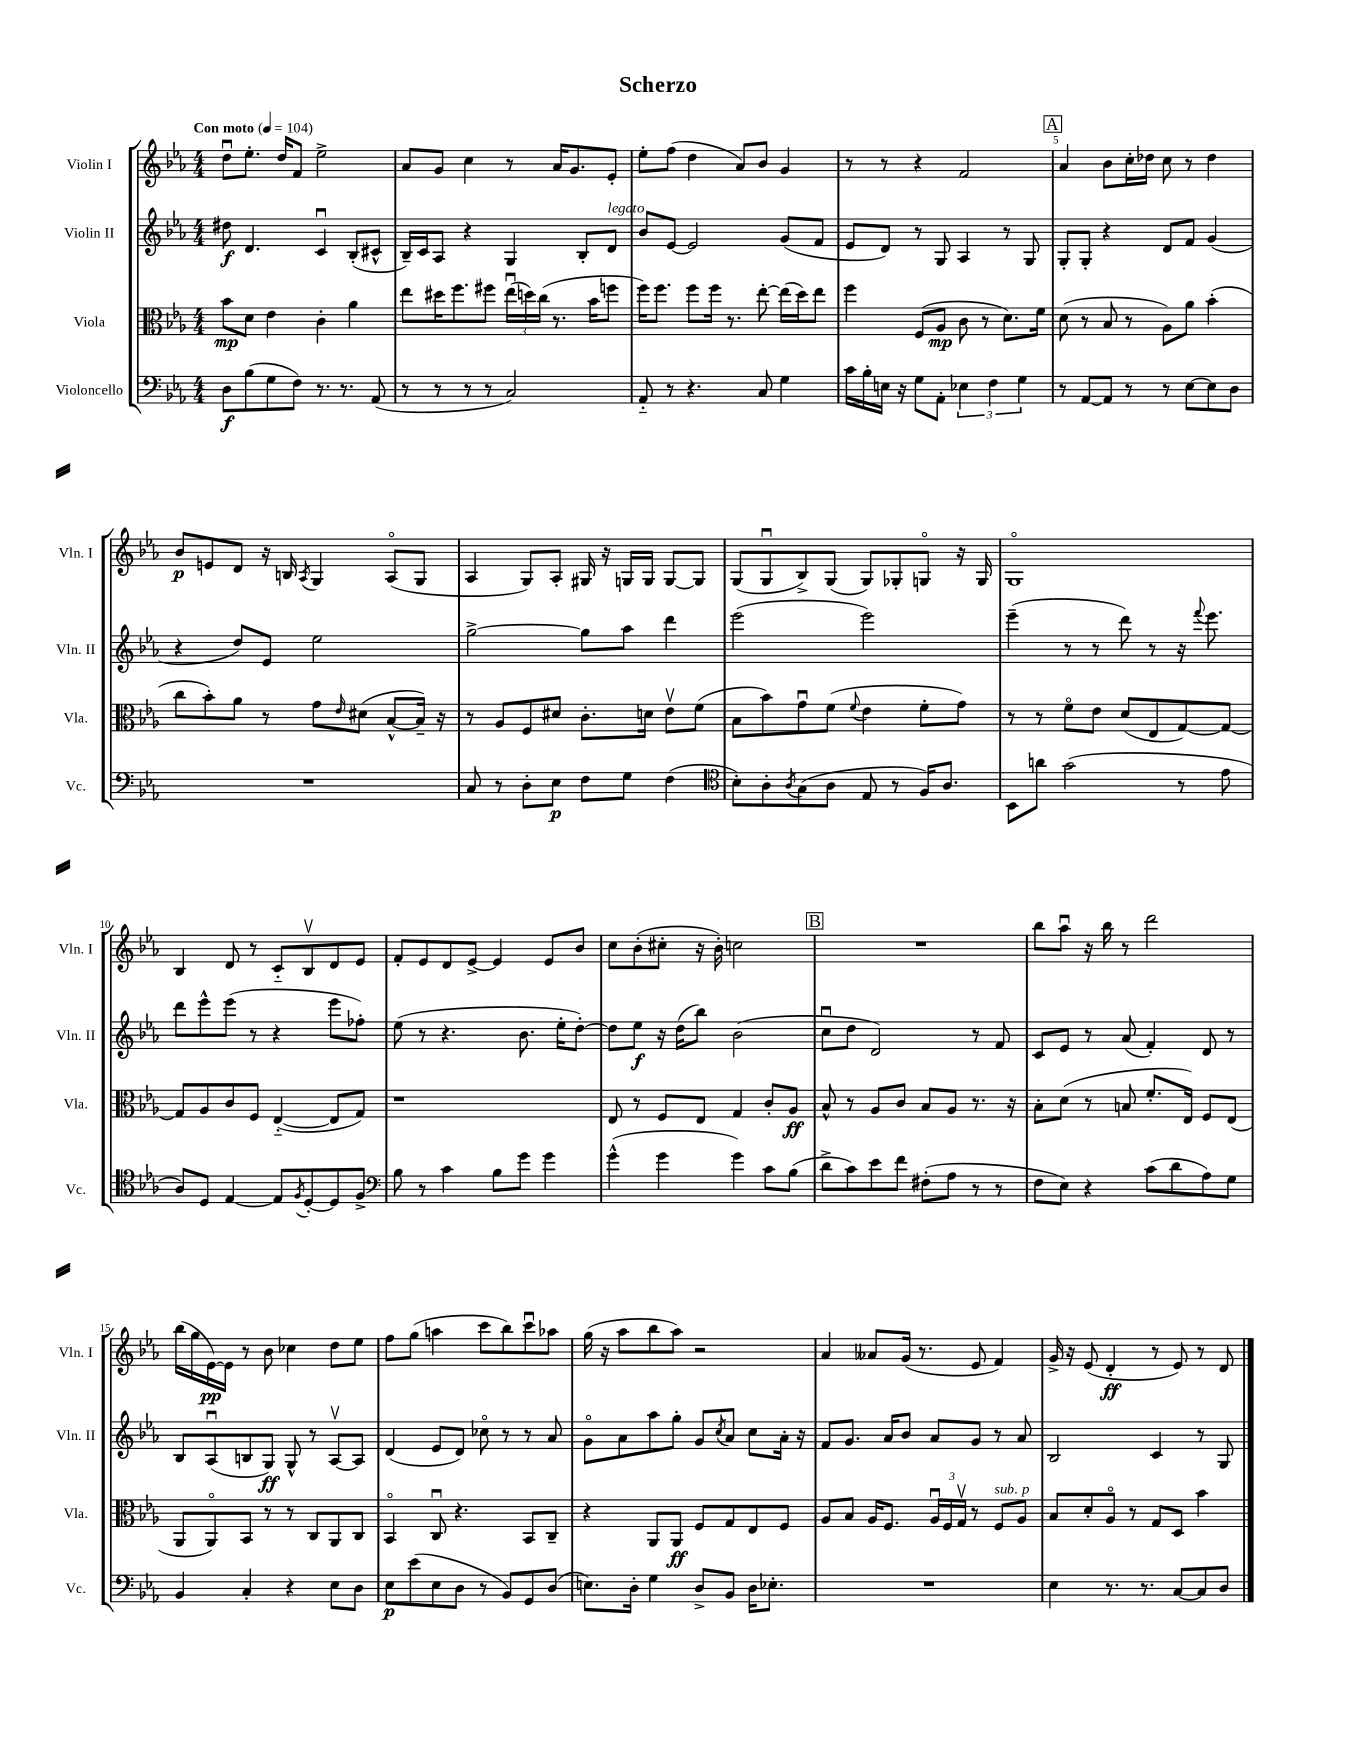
\header { title = "Scherzo" }
<<
\new StaffGroup <<
\new Staff = "s0" \with { instrumentName = "Violin I" shortInstrumentName = "Vln. I" } {
    \clef treble \key ees \major \numericTimeSignature \time 4/4 \tempo "Con moto" 4 = 104
    d''8\downbow ees''8.-. d''16 f'8 ees''2-> |
    aes'8 g'8 c''4 r8 aes'16 g'8. ees'8-. |
    ees''8-. f''8( d''4 aes'8) bes'8 g'4 |
    r8 r8 r4 f'2 |
    \mark \markup { \box "A" } aes'4 bes'8 c''16-. des''16 c''8 r8 des''4 |
    bes'8\p e'8 d'8 r16 b16 \acciaccatura { aes8 } g4 aes8\flageolet( g8 |
    aes4 g8) aes8-. gis16 r16 g16 g16 g8~ g8 |
    g8( g8\downbow bes8->) g8( g8) ges8-. g8\flageolet r16 g16 |
    g1\flageolet |
    bes4 d'8 r8 c'8-_ bes8\upbow d'8 ees'8 |
    f'8-. ees'8 d'8 ees'8~-> ees'4 ees'8 bes'8 |
    c''8 bes'8-.( cis''8-. r16 bes'16-.) c''2 |
    \mark \markup { \box "B" } R1 |
    bes''8 aes''8\downbow r16 bes''16 r8 d'''2 |
    bes''16( g''16 ees'16~\pp) ees'16 r8 bes'8 ces''4 d''8 ees''8 |
    f''8 g''8( a''4 c'''8 bes''8) c'''8\downbow aes''8 |
    g''16( r16 aes''8 bes''8 aes''8) r2 |
    aes'4 aeses'8 g'16( r8. ees'8 f'4) |
    g'16-> r16 ees'8( d'4-.\ff r8 ees'8) r8 d'8 \bar "|." |
}
\new Staff = "s1" \with { instrumentName = "Violin II" shortInstrumentName = "Vln. II" } {
    \clef treble \key ees \major \numericTimeSignature \time 4/4
    dis''8\f d'4. c'4\downbow bes8-.( cis'8-^ |
    bes16--) c'16 aes8 r4 g4 bes8-. d'8^\markup { \italic "legato" } |
    bes'8 ees'8~ ees'2 g'8( f'8 |
    ees'8 d'8) r8 g8 aes4 r8 g8 |
    \mark \markup { \box "A" } g8-. g8-. r4 d'8 f'8 g'4( |
    r4 d''8) ees'8 ees''2 |
    g''2~-> g''8 aes''8 d'''4 |
    ees'''2( ees'''2) |
    ees'''4--( r8 r8 d'''8) r8 r16 \appoggiatura { f'''8 } ees'''8. |
    d'''8 ees'''8-^ ees'''8( r8 r4 ees'''8 fes''8-.) |
    ees''8( r8 r4. bes'8. ees''16-. d''8~-.) |
    d''8 ees''8\f r16 d''16( bes''8) bes'2( |
    \mark \markup { \box "B" } c''8\downbow d''8 d'2) r8 f'8 |
    c'8 ees'8 r8 aes'8( f'4-.) d'8 r8 |
    bes8 aes8\downbow( b8 g8\ff) g8-^ r8 aes8~\upbow aes8 |
    d'4( ees'8 d'8) ces''8\flageolet r8 r8 aes'8 |
    g'8\flageolet aes'8 aes''8 g''8-. g'8 \acciaccatura { c''8 } aes'8 c''8 aes'16-. r16 |
    f'8 g'8. aes'16 bes'8 aes'8 g'8 r8 aes'8 |
    bes2 c'4 r8 g8 \bar "|." |
}
\new Staff = "s2" \with { instrumentName = "Viola" shortInstrumentName = "Vla." } {
    \clef alto \key ees \major \numericTimeSignature \time 4/4
    bes'8\mp d'8 ees'4 c'4-. aes'4 |
    ees''8 dis''16 f''8. fis''8 \tuplet 3/2 { ees''16\downbow( d''16) c''16( } r8. bes'16 f''8 |
    f''16) f''8. f''8 f''16 r8. ees''8~-. ees''16( d''16) ees''8 |
    f''4 f8( aes8\mp c'8 r8 d'8.) f'16 |
    \mark \markup { \box "A" } d'8( r8 bes8 r8 aes8) aes'8 bes'4-.( |
    c''8 bes'8-.) aes'8 r8 g'8 \grace { ees'16 } dis'8( bes8~-^ bes16--) r16 |
    r8 aes8 f8 dis'8 c'8.-. d'16 ees'8\upbow f'8( |
    bes8 bes'8) g'8\downbow f'8( \appoggiatura { f'8 } ees'4 f'8-. g'8) |
    r8 r8 f'8\flageolet ees'8 d'8( ees8 g8~) g8~ |
    g8 aes8 c'8 f8 ees4~-_( ees8 g8) |
    r1 |
    ees8 r8 f8 ees8 g4 c'8-. aes8\ff |
    \mark \markup { \box "B" } bes8-^ r8 aes8 c'8 bes8 aes8 r8. r16 |
    bes8-. d'8( r8 b8 f'8.-. ees16) f8 ees8( |
    aes,8 aes,8\flageolet) bes,8 r8 r8 c8 aes,8 c8 |
    bes,4\flageolet c8\downbow r4. bes,8 c8-- |
    r4 aes,8 aes,8\ff f8 g8 ees8 f8 |
    aes8 bes8 aes16 f8. \tuplet 3/2 { aes16\downbow f16 g16\upbow } r8 f8^\markup { \italic "sub. p" } aes8 |
    bes8 d'8-. aes8\flageolet r8 g8 d8 bes'4 \bar "|." |
}
\new Staff = "s3" \with { instrumentName = "Violoncello" shortInstrumentName = "Vc." } {
    \clef bass \key ees \major \numericTimeSignature \time 4/4
    d8\f bes8( g8 f8) r8. r8. aes,8( |
    r8 r8 r8 r8 c2) |
    aes,8-_ r8 r4. c8 g4 |
    c'16 bes16-. e16 r16 g8 aes,8-. \tuplet 3/2 { ees4 f4 g4 } |
    \mark \markup { \box "A" } r8 aes,8~ aes,8 r8 r8 ees8~ ees8 d8 |
    R1 |
    c8 r8 d8-. ees8\p f8 g8 f4( |
    \clef tenor bes8-.) aes8-. \acciaccatura { aes8 } g8( aes8 ees8 r8 f16) aes8. |
    bes,8 a'8 g'2( r8 ees'8 |
    aes8) d8 ees4~ ees8 \acciaccatura { f8 } d8~-. d8 f8-> |
    \clef bass bes8 r8 c'4 bes8 g'8 g'4 |
    g'4-^( g'4 g'4) c'8 bes8( |
    \mark \markup { \box "B" } d'8-> c'8) ees'8 f'8 fis8-.( aes8 r8 r8 |
    f8 ees8) r4 c'8( d'8 aes8) g8 |
    bes,4 c4-. r4 ees8 d8 |
    ees8\p ees'8( ees8 d8 r8 bes,8) g,8 d8( |
    e8.) d16-. g4 d8-> bes,8 d16 ees8.-. |
    R1 |
    ees4 r8. r8. c8~ c8 d8 \bar "|." |
}
>>
>>
\layout { \context { \Score \override BarNumber.break-visibility = ##(#f #t #t) barNumberVisibility = #(every-nth-bar-number-visible 5) } }
